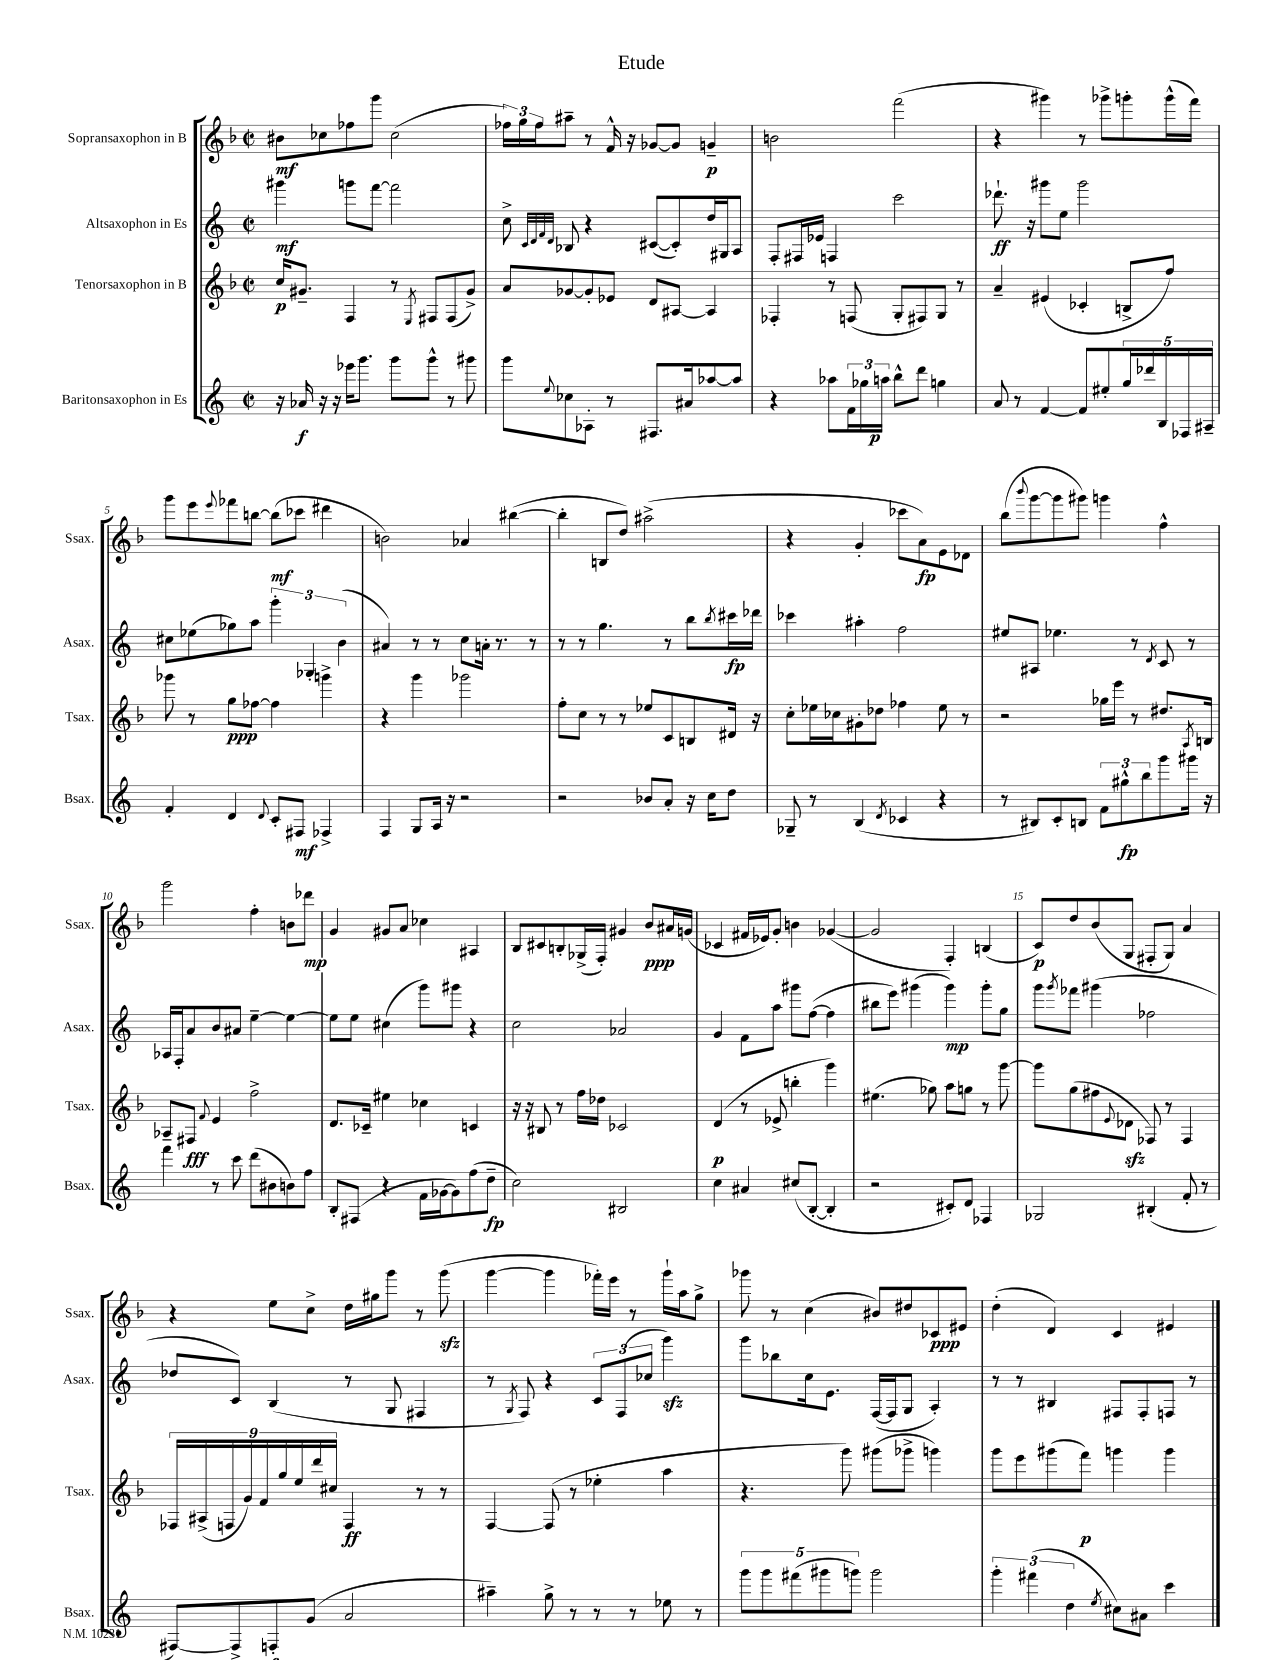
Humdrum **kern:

**kern	**dynam	**kern	**dynam	**kern	**dynam	**kern	**dynam
*part4	*part4	*part3	*part3	*part2	*part2	*part1	*part1
*staff4	*staff4	*staff3	*staff3	*staff2	*staff2	*staff1	*staff1
*I"Baritonsaxophon in Es	*	*I"Tenorsaxophon in B	*	*I"Altsaxophon in Es	*	*I"Sopransaxophon in B	*
*I'Bsax.	*	*I'Tsax.	*	*I'Asax.	*	*I'Ssax.	*
*clefG2	*	*clefG2	*	*clefG2	*	*clefG2	*
*k[]	*	*k[b-]	*	*k[]	*	*k[b-]	*
*M2/2	*	*M2/2	*	*M2/2	*	*M2/2	*
*met(c|)	*	*met(c|)	*	*met(c|)	*	*met(c|)	*
=1	=1	=1	=1	=1	=1	=1	=1
16r	.	16cc/KL	p	4ggg#X\	mf	8b#X\L	mf
16a-X/	f	8.g#X~/J	.	.	.	.	.
16r	.	.	.	.	.	8cc-X\	.
16r	.	.	.	.	.	.	.
16eee-X\KL	.	4F/	.	8gggn\L	.	8ff-X\	.
8.ggg\J	.	.	.	.	.	.	.
.	.	.	.	[8fff\J	.	8ggg\J	.
8ggg\L	.	8r	.	2fff\]	.	(2cc-\	.
.	.	8qE/	.	.	.	.	.
8ggg^^\J	.	8F#X/L	.	.	.	.	.
8r	.	(8F#/	.	.	.	.	.
8ggg#X\	.	8g#^/J)	.	.	.	.	.
=2	=2	=2	=2	=2	=2	=2	=2
8ggg\L	.	8a/L	.	8cc^\	.	24ff-X\LL)	.
.	.	.	.	.	.	24gg\	.
.	.	.	.	.	.	24ff-\J	.
.	.	.	.	32qqc/LLL	.	.	.
.	.	.	.	32qqd/	.	.	.
.	.	.	.	32qqf/	.	.	.
8qqee/	.	.	.	32qqd/JJJ	.	.	.
8cc-X\	.	[8g-X/	.	8B-X/	.	8aa#X~\J	.
8A-X'\J	.	8g-'/]	.	4r	.	8r	.
8r	.	8e-X/J	.	.	.	16f^^/	.
.	.	.	.	.	.	16r	.
8.F#X/L	.	8d/L	.	([8c#X/L	.	[8g-X/L	.
.	.	[8A#X/J	.	8c#'/])	.	8g-/J]	.
16a#X/k	.	.	.	.	.	.	.
[8aa-X/	.	4A#/]	.	16dd/L	.	4gn~/	p
.	.	.	.	16G#X/J	.	.	.
8aa-/J]	.	.	.	8A/J	.	.	.
=3	=3	=3	=3	=3	=3	=3	=3
4r	.	4F-X'/	.	8F'/L	.	2bn\	.
.	.	.	.	16F#X/L	.	.	.
.	.	.	.	16e-X/JJ	.	.	.
8aa-X\L	.	8r	.	4Fn/	.	.	.
24f\L	.	(8Fn/	.	.	.	.	.
24gg-X\	.	.	.	.	.	.	.
24aan\JJ	p	.	.	.	.	.	.
8bb^^\L	.	8G'/L	.	2ccc\	.	(2fff\	.
8ddd\J	.	8F#X/)	.	.	.	.	.
4ggn\	.	8G/J	.	.	.	.	.
.	.	8r	.	.	.	.	.
=4	=4	=4	=4	=4	=4	=4	=4
8a/	.	4a~/	.	8.ddd-X`\	ff	4r	.
8r	.	.	.	.	.	.	.
.	.	.	.	16r	.	.	.
[4f/	.	(4e#X/	.	8ggg#X\L	.	4ggg#X\)	.
.	.	.	.	8ee\J	.	.	.
8f/L]	.	4c-X'/	.	2ggg#\	.	8r	.
8ee#X'/	.	.	.	.	.	8ggg-X^\L	.
20gg/L	.	8Bn^/L	.	.	.	8gggn'\	.
20ddd-X/	.	.	.	.	.	.	.
20B/	.	.	.	.	.	.	.
.	.	8ff/J)	.	.	.	(16ggg^^\L	.
20F-X/	.	.	.	.	.	.	.
.	.	.	.	.	.	16fff\JJ)	.
20A#X~/JJ	.	.	.	.	.	.	.
!!LO:LB:g=z
=5	=5	=5	=5	=5	=5	=5	=5
4f'/	.	8ggg-X\	.	8cc#X\L	.	8ggg\L	.
.	.	8r	.	(8ee-X\	.	8eee\	.
.	.	.	.	.	.	8qqeee/	.
4d/	.	8gg\L	ppp	8gg-X\)	.	8fff-X\	.
.	.	[8ff-X\J	.	8aa\J	.	[8bbn\J	.
8qqd/	.	.	.	.	.	.	.
8c'/L	.	4ff-\]	.	6ggg'\	.	(8bb\L]	mf
8F#X/J	mf	.	.	.	.	8ccc-X\J	.
.	.	.	.	6G-X'/	.	.	.
4F-X^/	.	4gggn^\	.	.	.	4ddd#X\	.
.	.	.	.	(6b\	.	.	.
=6	=6	=6	=6	=6	=6	=6	=6
4F/	.	4r	.	4a#X/)	.	2bn\)	.
8G/L	.	4ggg\	.	8r	.	.	.
16A/Jk	.	.	.	8r	.	.	.
16r	.	.	.	.	.	.	.
2r	.	2ggg-X\	.	8cc\L	.	4a-X/	.
.	.	.	.	16an'\Jk	.	.	.
.	.	.	.	8.r	.	.	.
.	.	.	.	.	.	([4bb#X\	.
.	.	.	.	8r	.	.	.
=7	=7	=7	=7	=7	=7	=7	=7
2r	.	8ff'\L	.	8r	.	4bb#'\]	.
.	.	8cc\J	.	8r	.	.	.
.	.	8r	.	4.gg\	.	8Bn/L	.
.	.	8r	.	.	.	8dd/J)	.
8b-X/L	.	8ee-X/L	.	.	.	(2aa#X^\	.
8a'/J	.	8c/	.	8r	.	.	.
16r	.	8Bn/	.	8bb\L	.	.	.
16cc\KL	.	.	.	.	.	.	.
.	.	.	.	8qbb/	.	.	.
8dd\J	.	16d#X/Jk	.	16ccc#X\L	fp	.	.
.	.	16r	.	16ddd-X\JJ	.	.	.
=8	=8	=8	=8	=8	=8	=8	=8
8G-X~/	.	8cc'\L	.	4ccc-X\	.	4r	.
8r	.	16ee-X\L	.	.	.	.	.
.	.	16cc-X\J	.	.	.	.	.
(4B/	.	8g#X'\	.	4aa#X'\	.	4g'/	.
.	.	8dd-X\J	.	.	.	.	.
8qd/	.	.	.	.	.	.	.
4c-X/	.	4ff-X\	.	2ff\	.	8ccc-X\L	.
.	.	.	.	.	.	8a\)	fp
4r	.	8ee-\	.	.	.	8e\	.
.	.	8r	.	.	.	8d-X\J	.
=9	=9	=9	=9	=9	=9	=9	=9
8r	.	2r	.	8ee#X/L	.	(8bb-\L	.
.	.	.	.	.	.	8qqbbb-/	.
8B#X/L)	.	.	.	8A#X/J	.	[8ggg\	.
8c'/	.	.	.	4.ee-X\	.	8ggg\]	.
8Bn/J	.	.	.	.	.	8ggg#X\J)	.
12f\L	.	16gg-X\LL	.	.	.	4gggn\	.
.	.	16eee\JJ	.	.	.	.	.
12gg#X^^\	fp	.	.	.	.	.	.
.	.	8r	.	8r	.	.	.
12bb\	.	.	.	.	.	.	.
.	.	.	.	8qd/	.	.	.
8ggg\	.	8.dd#X/L	.	8c/	.	4ff^^\	.
16ggg#X\Jk	.	.	.	8r	.	.	.
.	.	8qA/	.	.	.	.	.
16r	.	16Bn/Jk	.	.	.	.	.
!!LO:LB:g=z
=10	=10	=10	=10	=10	=10	=10	=10
4fff\	.	8A-X~/L	.	16A-X/LL	.	2ggg\	.
.	.	.	.	16F'/J	.	.	.
.	.	8F#X/J	fff	8a/	.	.	.
.	.	8qqf/	.	.	.	.	.
8r	.	4e/	.	8b/	.	.	.
8ccc\	.	.	.	8a#X/J	.	.	.
(8ddd\L	.	2ff^\	.	[4ee~\	.	4ff'\	.
8b#X\	.	.	.	.	.	.	.
8bn\)	.	.	.	4ee\_	.	8bn\L	.
8ff\J	.	.	.	.	.	8ddd-X\J	mp
=11	=11	=11	=11	=11	=11	=11	=11
8B'/L	.	8.d/L	.	8ee\L]	.	4g/	.
(8F#X/J	.	.	.	8ee\J	.	.	.
.	.	16c-X~/Jk	.	.	.	.	.
4r	.	4ee#X\	.	(4cc#X\	.	8g#X/L	.
.	.	.	.	.	.	8a/J	.
16f\LL	.	4cc-X\	.	8ggg\L)	.	4cc-X\	.
[16g-X\J	.	.	.	.	.	.	.
8g-\])	.	.	.	8ggg#X\J	.	.	.
(8ff\	.	4cn/	.	4r	.	4A#X/	.
8dd~\J	fp	.	.	.	.	.	.
=12	=12	=12	=12	=12	=12	=12	=12
2cc\)	.	16r	.	2cc\	.	8B-/L	.
.	.	16r	.	.	.	.	.
.	.	8B#X/	.	.	.	8c#X/	.
.	.	8r	.	.	.	8Bn'/	.
.	.	16ff\LL	.	.	.	(16G-X^/L	.
.	.	16dd-X\JJ	.	.	.	16F'/JJ)	.
2B#X/	.	2c-X/	.	2a-X/	.	4g#X/	.
.	.	.	.	.	.	8b-/L	ppp
.	.	.	.	.	.	16a#X/L	.
.	.	.	.	.	.	(16gn/JJ	.
=13	=13	=13	=13	=13	=13	=13	=13
4cc\	.	(4d/	p	4g/	.	4c-X/	.
4a#X/	.	8r	.	8f\L	.	16f#X/LL	.
.	.	.	.	.	.	16e-X/J)	.
.	.	8e-X^/	.	8aa\J	.	8g'/J	.
(8cc#X/L	.	4bbn'\	.	8ggg#X\L	.	4bn\	.
[8B'/J	.	.	.	([8ff\J	.	.	.
4B'/]	.	4ggg\)	.	4ff\]	.	([4g-X/	.
=14	=14	=14	=14	=14	=14	=14	=14
2r	.	(4.ee#X\	.	8bb#X\L	.	2g-/]	.
.	.	.	.	8eee\J)	.	.	.
.	.	.	.	(4ggg#X\	.	.	.
.	.	8gg-X\)	.	.	.	.	.
8c#X'/L)	.	8aa\L	.	4ggg#\)	mp	4F'/)	.
8d/J	.	8ggn\J	.	.	.	.	.
4F-X/	.	8r	.	8ggg#'\L	.	(4Bn/	.
.	.	[8ggg\	.	8gg\J	.	.	.
=15	=15	=15	=15	=15	=15	=15	=15
2G-X/	.	8ggg\L]	.	8ggg\L	.	8c/L)	p
.	.	.	.	8qggg/	.	.	.
.	.	(8gg\	.	8fff-X\J	.	8dd/	.
.	.	8ff#X\	.	(4ggg#X\	.	(8b-/	.
.	.	8qqe/	.	.	.	.	.
.	.	8d-Xzz\J	.	.	.	8G/J	.
(4B#X'/	.	8F-X/)	.	2ff-X\	.	8F#X'/L	.
.	.	8r	.	.	.	8G/J)	.
8f'/	.	4F-/	.	.	.	4a/	.
8r	.	.	.	.	.	.	.
!!LO:LB:g=z
=16	=16	=16	=16	=16	=16	=16	=16
[8F#X/L)	.	18F-X/LL	.	8dd-X/L	.	4r	.
.	.	(18A#X^/	.	.	.	.	.
.	.	18Fn/	.	.	.	.	.
8F#^/]	.	.	.	8c/J)	.	.	.
.	.	18g/)	.	.	.	.	.
.	.	18f/	.	.	.	.	.
8Fn'/	f	.	.	(4B/	.	8ee\L	.
.	.	18gg/	.	.	.	.	.
.	.	18ee/	.	.	.	.	.
(8g/J	.	.	.	.	.	8cc^\J	.
.	.	18ddd/	.	.	.	.	.
.	.	18cc#X/JJ	.	.	.	.	.
2a/	.	4F/	ff	8r	.	16dd\LL	.
.	.	.	.	.	.	16gg#X\J	.
.	.	.	.	8G/	.	8ggg\J	.
.	.	8r	.	4F#X/	.	8r	.
.	.	8r	.	.	.	(8gggzz\	.
=17	=17	=17	=17	=17	=17	=17	=17
4aa#X~\)	.	[4F/	.	8r	.	[4ggg\	.
.	.	.	.	8qG/	.	.	.
.	.	.	.	8F/)	.	.	.
8gg^\	.	(8F/]	.	4r	.	4ggg\]	.
8r	.	8r	.	.	.	.	.
8r	.	4ee-X'\	.	12c/L	.	16fff-X'\LL)	.
.	.	.	.	.	.	16eee\JJ	.
.	.	.	.	(12F/	.	.	.
8r	.	.	.	.	.	8r	.
.	.	.	.	12cc-X/J	.	.	.
8ee-X\	.	4aa\	.	4gggzz\)	.	16ggg`\LL	.
.	.	.	.	.	.	16aa\J	.
8r	.	.	.	.	.	8gg^\J	.
=18	=18	=18	=18	=18	=18	=18	=18
10ggg\L	.	4.r	.	8ggg\L	.	8ggg-X\	.
10ggg\	.	.	.	.	.	.	.
.	.	.	.	8bb-X\	.	8r	.
(10fff#X\	.	.	.	.	.	.	.
.	.	.	.	16cc\k	.	(4cc\	.
10ggg#X\	.	.	.	.	.	.	.
.	.	.	.	8.e\J	.	.	.
.	.	8ggg\)	.	.	.	.	.
10gggn\J)	.	.	.	.	.	.	.
2ggg\	.	(8ggg#X\L	.	([16F/LL	.	8b#X/L)	.
.	.	.	.	16F/J]	.	.	.
.	.	8ggg-X^\J	.	8G/J	.	8dd#X/	.
.	.	4gggn\)	.	4A'/)	.	8c-X/	ppp
.	.	.	.	.	.	8e#X/J	.
=19	=19	=19	=19	=19	=19	=19	=19
6ggg'\	.	8ggg\L	.	8r	.	(4dd'\	.
.	.	8eee\	.	8r	.	.	.
(6fff#X\	.	.	.	.	.	.	.
.	.	(8ggg#X\	.	4B#X/	.	4d/)	.
6dd\	.	.	.	.	.	.	.
.	.	8fff\J)	p	.	.	.	.
8qee/	.	.	.	.	.	.	.
8cc#X\L)	.	4gggn\	.	8F#X/L	.	4c/	.
8a#X\J	p	.	.	8F#'/	.	.	.
4ccc\	.	4ggg\	.	8Fn/J	.	4e#X/	.
.	.	.	.	8r	.	.	.
==	==	==	==	==	==	==	==
*-	*-	*-	*-	*-	*-	*-	*-
